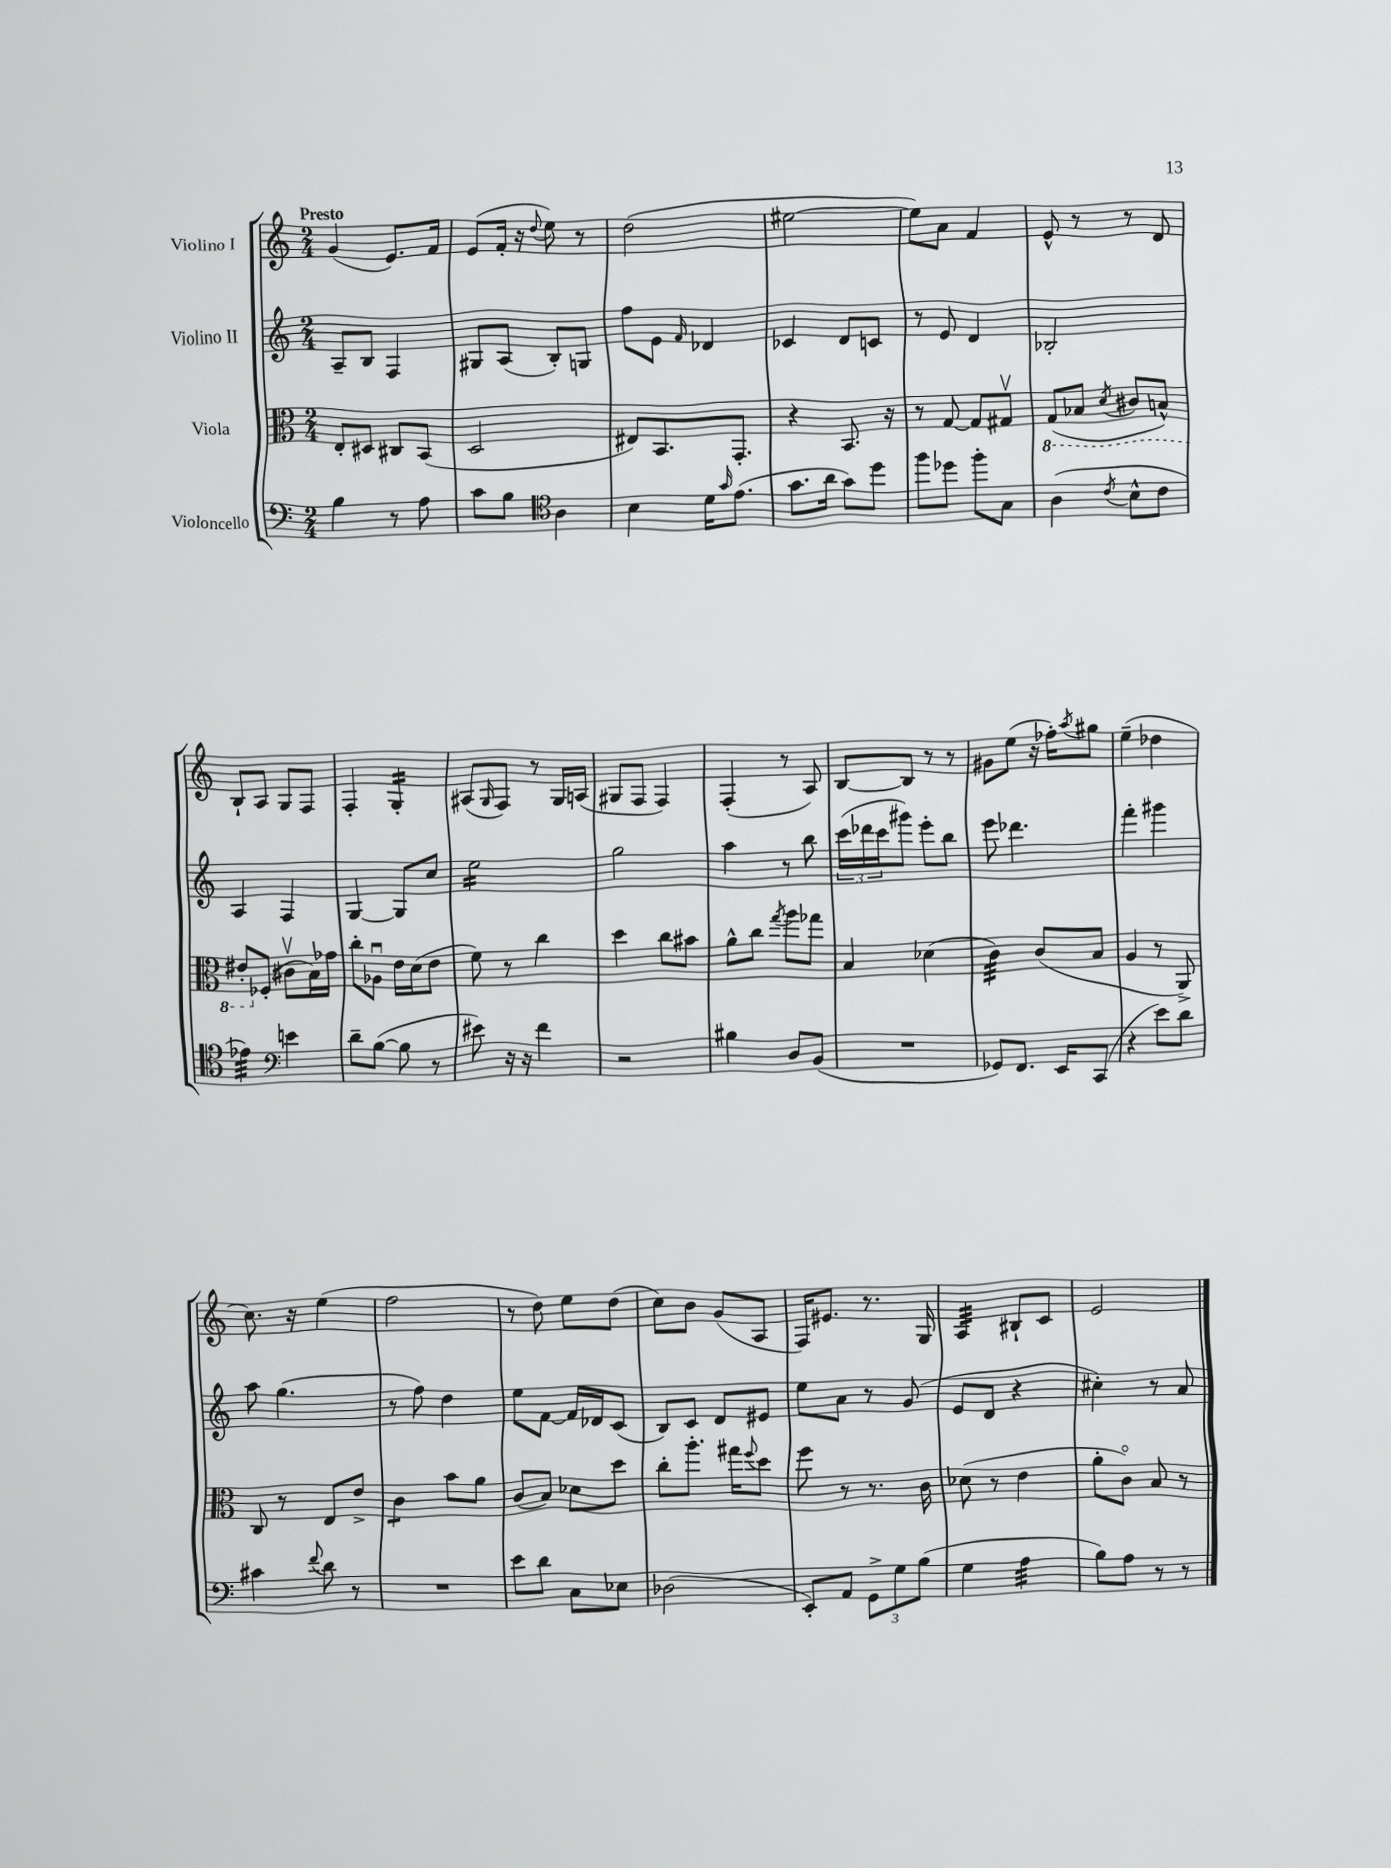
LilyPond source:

<<
\new StaffGroup <<
\new Staff = "s0" \with { instrumentName = "Violino I" } {
    \clef treble \key c \major \numericTimeSignature \time 2/4 \tempo "Presto"
    g'4( e'8.) f'16 |
    e'8( f'16-. r16 \appoggiatura { d''8 } e''8) r8 |
    d''2( |
    eis''2~ |
    eis''8) a'8 f'4 |
    e'8-^ r8 r8 d'8 |
    b8-! a8 g8 f8 |
    f4-. g4:16-. |
    ais8( \grace { g16 } f8) r8 g16 a16( |
    gis8 f8 f4) |
    f4-.( r8 a8) |
    b8~ b8 r8 r8 |
    gis'8 e''8( r16 fes''16-.) \acciaccatura { a''8 } gis''8 |
    e''4--( des''4 |
    c''8.) r16 e''4( |
    f''2 |
    r8 d''8) e''8 d''8( |
    c''8) b'8 g'8( a8 |
    f16) eis'8. r8. g16 |
    a4:32 bis8-! c'8 |
    e'2 \bar "|." |
}
\new Staff = "s1" \with { instrumentName = "Violino II" } {
    \clef treble \key c \major \numericTimeSignature \time 2/4
    a8-- b8 f4 |
    gis8 a8( b8-.) g8 |
    f''8 e'8 \grace { f'16 } des'4 |
    ces'4 d'8 c'8 |
    r8 e'8 d'4 |
    bes2-. |
    a4 f4 |
    g4~ g8 c''8 |
    e''2:16 |
    g''2 |
    a''4 r8 b''8 |
    \tuplet 3/2 { c'''16( des'''16 c'''16 } gis'''8) e'''8-. b''8 |
    e'''8 des'''4. |
    f'''4-. gis'''4 |
    a''8 g''4.( |
    r8 f''8) d''4 |
    e''8 f'8~ f'16 des'16 c'8( |
    b8) c'8 d'8 eis'8 |
    e''8 a'8 r8 g'8( |
    e'8 d'8 r4 |
    cis''4-.) r8 a'8 \bar "|." |
}
\new Staff = "s2" \with { instrumentName = "Viola" } {
    \clef alto \key c \major \numericTimeSignature \time 2/4
    e8-. dis8 cis8 b,8( |
    d2 |
    eis8) b,8. g,8.-. |
    r4 b,8. r16 |
    r8 g8~ g8 gis8\upbow |
    \ottava #-1 g,8( bes,8 \acciaccatura { d8 } cis8 b,8-^) |
    eis8-. \ottava #0 fes8-.( cis'8\upbow b16) ges'16 |
    c''8-. aes8\downbow e'16 d'16( e'8 |
    f'8) r8 c''4 |
    d''4 c''8 bis'8 |
    a'8-^ c''8 \acciaccatura { g''8 } a''8 ges''8 |
    b4 des'4( |
    c'4:32) c'8( b8 |
    a4 r8 a,8->) |
    c8 r8 e8 e'8-> |
    c'4:8 b'8 a'8 |
    c'8( b8) des'8 d''8 |
    c''8-. a''8.-. gis''16 \appoggiatura { f''8 } d''8 |
    f''8 r8 r8. c'16 |
    des'8( r8 e'4 |
    a'8-. c'8\flageolet) b8 r8 \bar "|." |
}
\new Staff = "s3" \with { instrumentName = "Violoncello" } {
    \clef bass \key c \major \numericTimeSignature \time 2/4
    b4 r8 a8 |
    c'8 b8 \clef tenor a4 |
    b4 d'16 \grace { g'16 } e'8.( |
    g'8. a'16 g'8) d''8 |
    f''8 des''8 f''8-. g8 |
    a4( \acciaccatura { c'8 } b8-^ c'8 |
    ees'4:32) \clef bass e'4 |
    d'8-- b8~( b8 r8 |
    eis'8) r16 r16 f'4 |
    r2 |
    bis4 d8 b,8( |
    R2 |
    ges,8) f,8. e,16 c,8( |
    r4 e'8) d'8 |
    cis'4 \appoggiatura { f'8 } d'8 r8 |
    R2 |
    e'8 d'8 c8 ees8 |
    des2( |
    e,8-.) a,8 \tuplet 3/2 { g,8-> g8 b8( } |
    g4 a4:32 |
    b8) a8 r8 r8 \bar "|." |
}
>>
>>
\layout { \context { \Score \remove "Bar_number_engraver" } }
